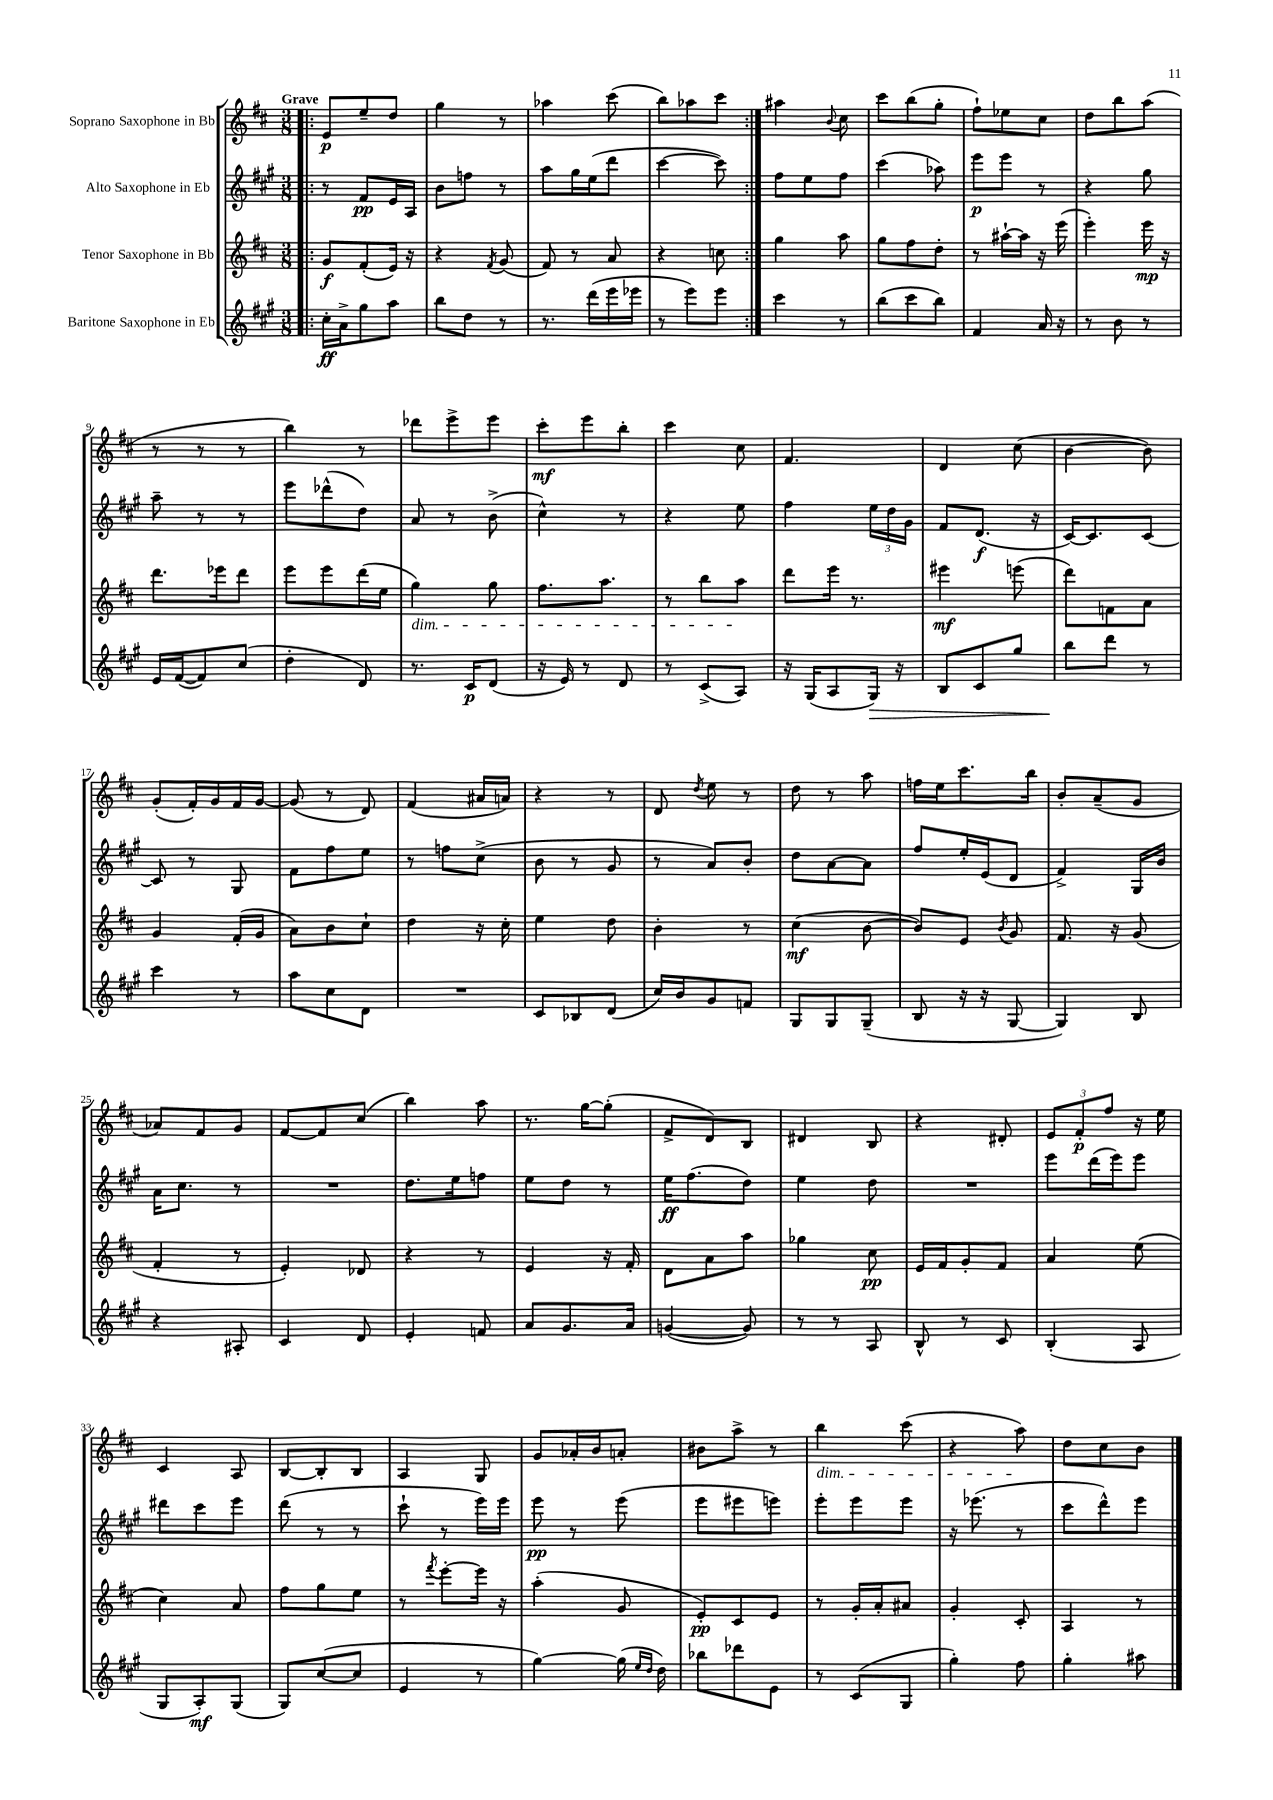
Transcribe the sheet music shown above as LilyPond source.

<<
\new StaffGroup <<
\new Staff = "s0" \with { instrumentName = "Soprano Saxophone in Bb" } {
    \clef treble \key d \major \numericTimeSignature \time 3/8 \tempo "Grave"
    \autoBeamOff \repeat volta 2 { \bar ".|:" e'8[\p e''8-- d''8] |
    g''4 r8 |
    aes''4 cis'''8( |
    b''8[) aes''8 cis'''8] | }
    ais''4 \appoggiatura { b'8 } cis''8 |
    cis'''8[ b''8( g''8]-. |
    fis''8[-!) ees''8 cis''8] |
    d''8[ b''8 a''8]( |
    r8 r8 r8 |
    b''4) r8 |
    des'''8[ e'''8-> e'''8] |
    cis'''8[-.\mf e'''8 b''8]-. |
    cis'''4 cis''8 |
    fis'4. |
    d'4 cis''8( |
    b'4~ b'8) |
    g'8[-.( fis'16-.) g'16 fis'16 g'16]~ |
    g'8( r8 d'8) |
    fis'4( ais'16[ a'16]) |
    r4 r8 |
    d'8 \acciaccatura { d''8 } e''8 r8 |
    d''8 r8 a''8 |
    f''16[ e''16 cis'''8. b''16] |
    b'8[-. a'8--( g'8] |
    aes'8[) fis'8 g'8] |
    fis'8[~ fis'8 cis''8]( |
    b''4) a''8 |
    r8. g''16[~ g''8]-.( |
    fis'8[-> d'8) b8] |
    dis'4 b8 |
    r4 dis'8-. |
    \tuplet 3/2 { e'8[ fis'8-.\p fis''8] } r16 e''16 |
    cis'4 a8 |
    b8[~ b8-. b8] |
    a4 g8 |
    g'8[ aes'16-. b'16 a'8]-. |
    bis'8[ a''8]-> r8 |
    b''4\dim cis'''8( |
    r4 a''8\!) |
    d''8[ cis''8 b'8] \bar "|." |
}
\new Staff = "s1" \with { instrumentName = "Alto Saxophone in Eb" } {
    \clef treble \key a \major \numericTimeSignature \time 3/8
    \autoBeamOff \repeat volta 2 { \bar ".|:" r8 fis'8[\pp e'16 a16] |
    b'8[ f''8] r8 |
    a''8[ gis''16 e''16( d'''8] |
    cis'''4~ cis'''8) | }
    fis''8[ e''8 fis''8] |
    cis'''4( aes''8) |
    e'''8[\p e'''8] r8 |
    r4 gis''8 |
    a''8-- r8 r8 |
    e'''8[ des'''8-^( d''8]) |
    a'8 r8 b'8->( |
    cis''4-^) r8 |
    r4 e''8 |
    fis''4 \tuplet 3/2 { e''16[ d''16 gis'16] } |
    fis'8[ d'8.]\f( r16 |
    cis'16[~) cis'8. cis'8]~ |
    cis'8 r8 gis8 |
    fis'8[ fis''8 e''8] |
    r8 f''8[ cis''8]->( |
    b'8 r8 gis'8 |
    r8 a'8[) b'8]-. |
    d''8[ a'8~ a'8] |
    fis''8[ e''16-. e'16( d'8] |
    fis'4->) gis16[ b'16] |
    a'16[ cis''8.] r8 |
    R4. |
    d''8.[ e''16 f''8] |
    e''8[ d''8] r8 |
    e''16[\ff fis''8.( d''8]) |
    e''4 d''8 |
    R4. |
    e'''8[ d'''16( e'''16) e'''8] |
    dis'''8[ cis'''8 e'''8] |
    d'''8( r8 r8 |
    cis'''8-! r8 e'''16[) e'''16] |
    e'''8\pp r8 e'''8( |
    e'''8[ eis'''8 e'''8]) |
    e'''8[-. e'''8 e'''8] |
    r16 ees'''8.( r8 |
    cis'''8[ d'''8-^) e'''8] \bar "|." |
}
\new Staff = "s2" \with { instrumentName = "Tenor Saxophone in Bb" } {
    \clef treble \key d \major \numericTimeSignature \time 3/8
    \autoBeamOff \repeat volta 2 { \bar ".|:" g'8[\f fis'8-.( e'16]) r16 |
    r4 \acciaccatura { fis'8 } g'8( |
    fis'8) r8 a'8 |
    r4 c''8 | }
    g''4 a''8 |
    g''8[ fis''8 d''8]-. |
    r8 ais''16[~-! ais''16] r16 e'''16( |
    e'''4-.) e'''16\mp r16 |
    d'''8.[ ees'''16 d'''8] |
    e'''8[ e'''8 d'''16( e''16] |
    g''4\dim) g''8 |
    fis''8.[ a''8.] |
    r8 b''8[ a''8]\! |
    d'''8[ e'''16] r8. |
    eis'''4\mf e'''8( |
    d'''8[) f'8 a'8] |
    g'4 fis'16[-.( g'16] |
    a'8[) b'8 cis''8]-! |
    d''4 r16 cis''16-. |
    e''4 d''8 |
    b'4-. r8 |
    cis''4\mf( b'8~ |
    b'8[) e'8] \acciaccatura { b'8 } g'8 |
    fis'8. r16 g'8( |
    fis'4-. r8 |
    e'4-.) des'8 |
    r4 r8 |
    e'4 r16 fis'16-. |
    d'8[ a'8 a''8] |
    ges''4 cis''8\pp |
    e'16[ fis'16 g'8-. fis'8] |
    a'4 e''8( |
    cis''4) a'8 |
    fis''8[ g''8 e''8] |
    r8 \acciaccatura { fis'''8 } e'''8[~-. e'''16] r16 |
    a''4-.( g'8 |
    e'8[-.\pp) cis'8 e'8] |
    r8 g'16[-. a'16-. ais'8] |
    g'4-. cis'8-. |
    a4 r8 \bar "|." |
}
\new Staff = "s3" \with { instrumentName = "Baritone Saxophone in Eb" } {
    \clef treble \key a \major \numericTimeSignature \time 3/8
    \autoBeamOff \repeat volta 2 { \bar ".|:" cis''16[-.\ff a'16-> gis''8 a''8] |
    b''8[ d''8] r8 |
    r8. d'''16[( e'''16 ees'''16] |
    r8 e'''8[) e'''8] | }
    cis'''4 r8 |
    b''8[( cis'''8 b''8]) |
    fis'4 a'16 r16 |
    r8 b'8 r8 |
    e'16[ fis'16~( fis'8) cis''8]( |
    d''4-. d'8) |
    r8. cis'16[\p d'8]( |
    r16 e'16) r8 d'8 |
    r8 cis'8[->( a8]) |
    r16 gis16[( a8 gis16]\>) r16 |
    b8[ cis'8 gis''8] |
    b''8[\! d'''8] r8 |
    cis'''4 r8 |
    a''8[ cis''8 d'8] |
    R4. |
    cis'8[ bes8 d'8]( |
    cis''16[) b'16 gis'8 f'8] |
    gis8[ gis8 gis8]--( |
    b8 r16 r16 gis8~ |
    gis4) b8 |
    r4 ais8-. |
    cis'4 d'8 |
    e'4-. f'8 |
    a'8[ gis'8. a'16] |
    g'4~( g'8) |
    r8 r8 a8 |
    b8-^ r8 cis'8 |
    b4-.( a8 |
    gis8[ a8-.\mf) gis8]( |
    gis8[) cis''8~( cis''8] |
    e'4 r8 |
    gis''4~) gis''16( \grace { e''16[ d''16] } d''16) |
    bes''8[ des'''8 e'8] |
    r8 cis'8[( gis8] |
    gis''4-.) fis''8 |
    gis''4-. ais''8 \bar "|." |
}
>>
>>
